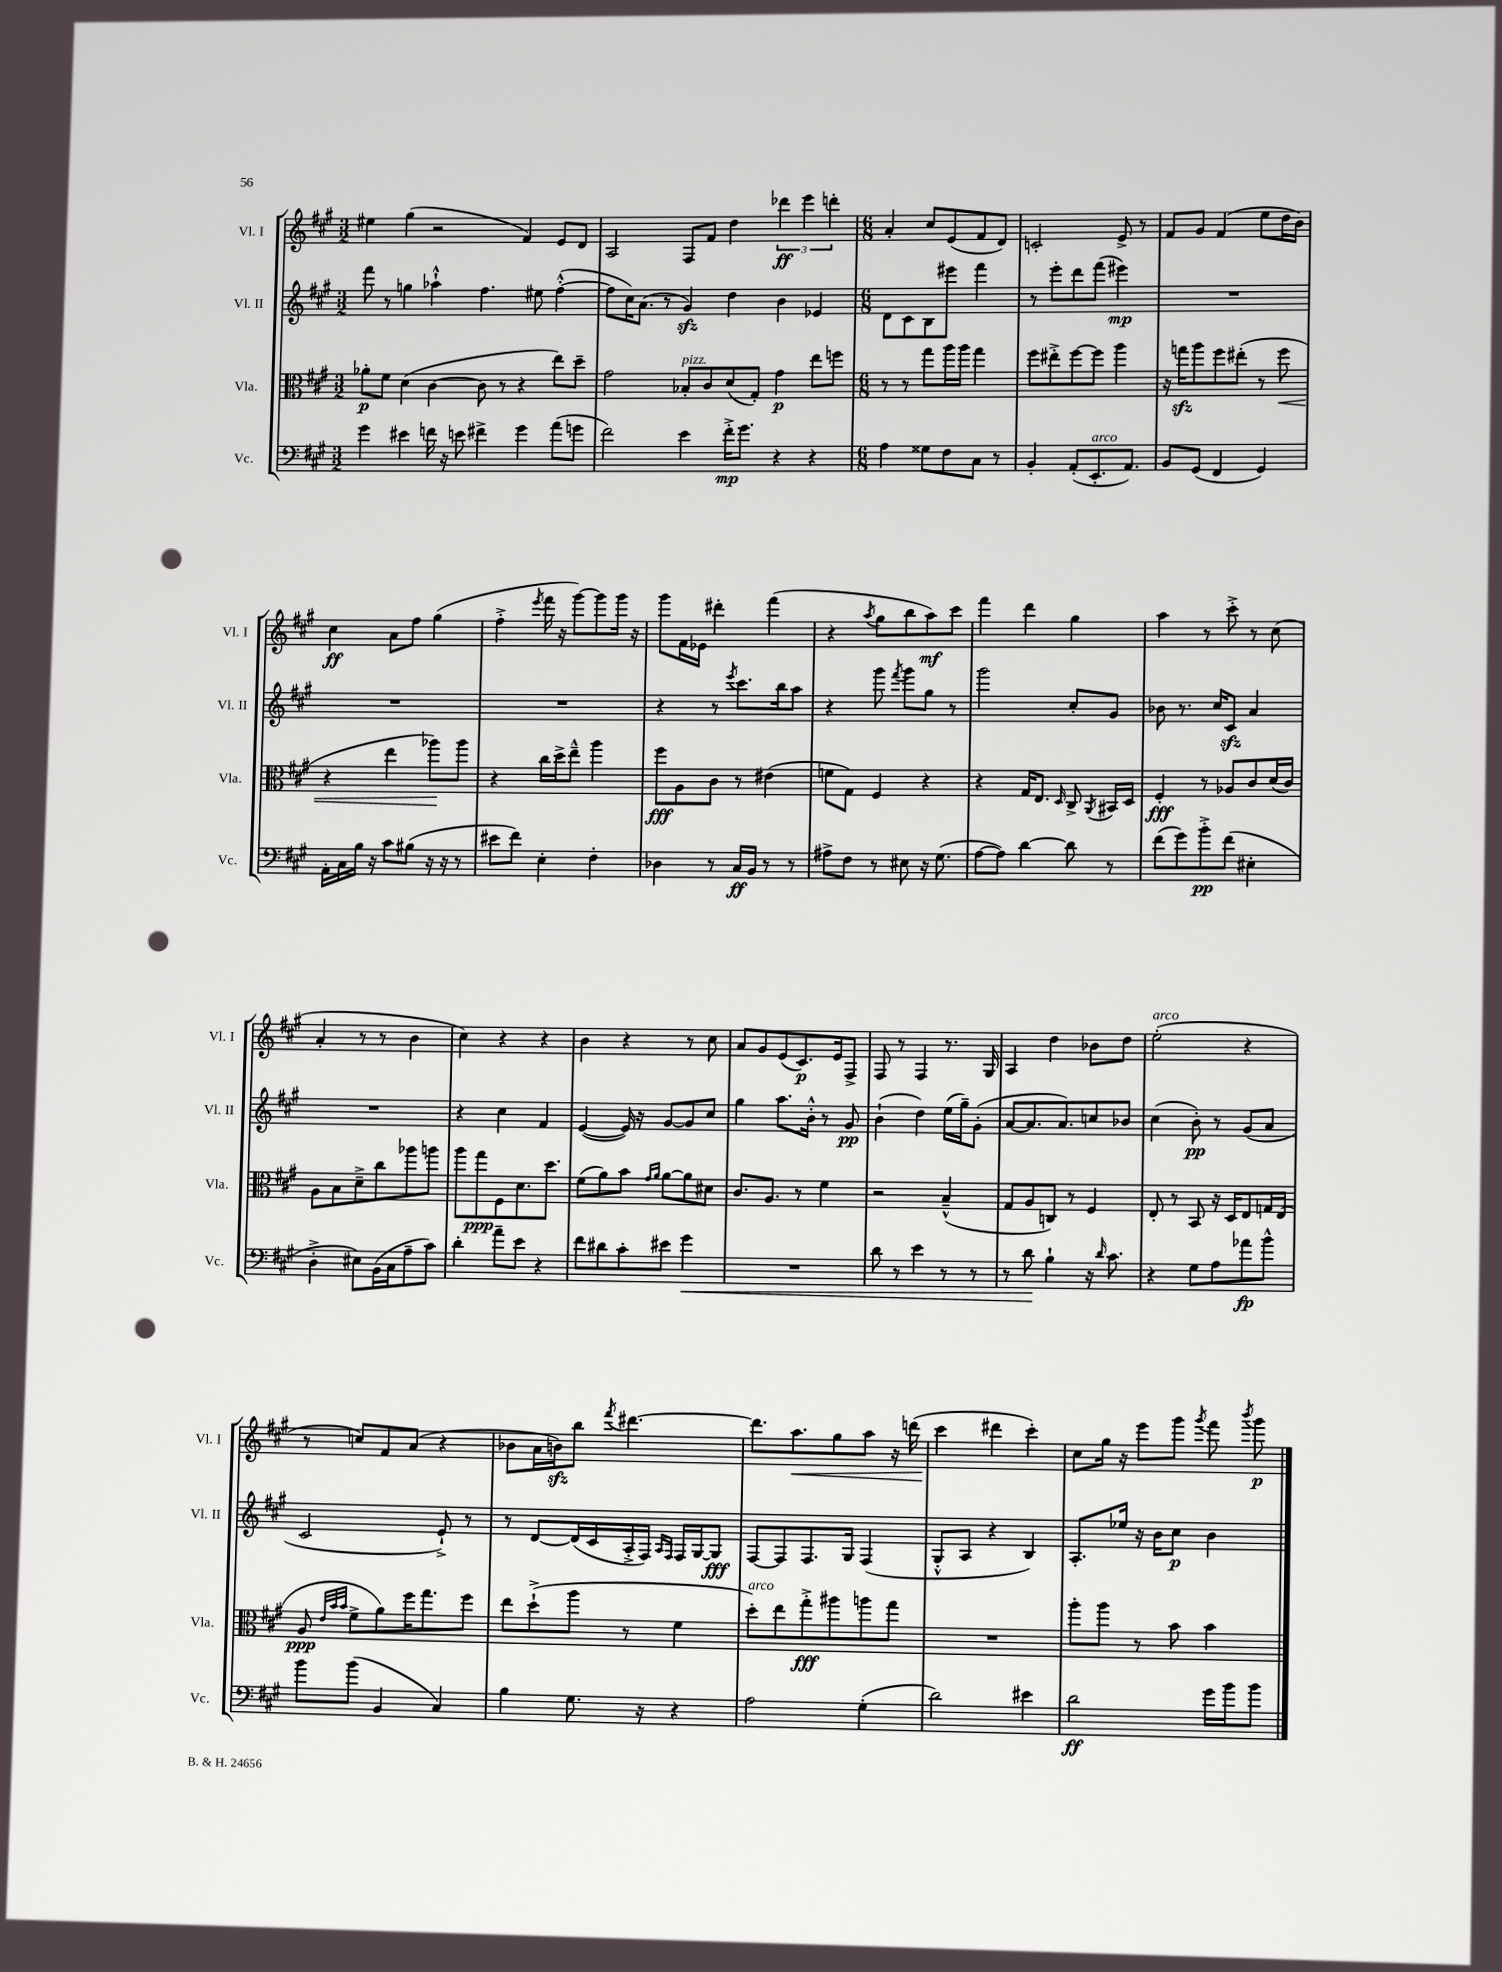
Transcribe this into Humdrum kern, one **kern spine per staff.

**kern	**dynam	**kern	**dynam	**kern	**dynam	**kern	**dynam
*part4	*part4	*part3	*part3	*part2	*part2	*part1	*part1
*staff4	*staff4	*staff3	*staff3	*staff2	*staff2	*staff1	*staff1
*I"Vc.	*	*I"Vla.	*	*I"Vl. II	*	*I"Vl. I	*
*I'Vc.	*	*I'Vla.	*	*I'Vl. II	*	*I'Vl. I	*
*clefF4	*	*clefC3	*	*clefG2	*	*clefG2	*
*k[f#c#g#]	*	*k[f#c#g#]	*	*k[f#c#g#]	*	*k[f#c#g#]	*
*M3/2	*	*M3/2	*	*M3/2	*	*M3/2	*
=111	=111	=111	=111	=111	=111	=111	=111
4g#\	.	8a-X'\L	p	8fff#\	.	4ee#X\	.
.	.	8f#\J	.	8r	.	.	.
4e#X\	.	(4d\	.	4ggn\	.	(4gg#\	.
16fn\	.	[4c#\	.	4aa-X`^^\	.	2r	.
16r	.	.	.	.	.	.	.
8en\	.	.	.	.	.	.	.
4f#X^\	.	8c#\]	.	4.ff#\	.	.	.
.	.	8r	.	.	.	.	.
4g#\	.	4r	.	.	.	4f#/)	.
.	.	.	.	8ee#X\	.	.	.
(8a\L	.	8ee\L)	.	([4ff#'^^\	.	8e/L	.
8gn\J	.	8dd~\J	.	.	.	8d/J	.
=112	=112	=112	=112	=112	=112	=112	=112
2f#\)	.	2g#\	.	8ff#\L]	.	2A/	.
.	.	.	.	16cc#\K)	.	.	.
.	.	.	.	(8.a\J	.	.	.
.	.	.	.	8r	.	.	.
!	!	!LO:TX:a:i:t=pizz.	!	!	!	!	!
4e\	.	8B-X'/L	.	4g#zz/)	.	8F#/L	.
.	.	8c#/	.	.	.	8f#/J	.
16f#'^\KL	mp	(8d/	.	4dd\	.	4dd\	.
8.g#\J	.	.	.	.	.	.	.
.	.	8G#'/J)	.	.	.	.	.
4r	.	4g#\	p	4b\	.	6ddd-X\	ff
.	.	.	.	.	.	6eee\	.
4r	.	8ee\L	.	4e-X/	.	.	.
.	.	.	.	.	.	6dddn'\	.
.	.	8ffn\J	.	.	.	.	.
=113	=113	=113	=113	=113	=113	=113	=113
*M6/8	*	*M6/8	*	*M6/8	*	*M6/8	*
4A\	.	8r	.	8d\L	.	4a'/	.
.	.	8r	.	8c#\	.	.	.
8G##X\L	.	8gg#\L	.	8B\	.	8cc#/L	.
8F#\	.	16aa\L	.	8eee#X\J	.	(8e/	.
.	.	16aa\JJ	.	.	.	.	.
8C#\J	.	4gg#\	.	4fff#\	.	8f#/	.
8r	.	.	.	.	.	8d/J)	.
=114	=114	=114	=114	=114	=114	=114	=114
4BB'/	.	8ff#\L	.	8r	.	2cn'/	.
.	.	8ee#X'^\	.	8eee'\L	.	.	.
(8AA'/L	.	[8ff#\	.	8ddd\	.	.	.
!LO:TX:a:i:t=arco	!	!	!	!	!	!	!
8.EE'/	.	8ff#\J]	.	(8fff#\J	.	.	.
.	.	4aa\	.	4eee#X\)	mp	8e^/	.
8.AA/J)	.	.	.	.	.	.	.
.	.	.	.	.	.	8r	.
=115	=115	=115	=115	=115	=115	=115	=115
8BB/L	.	16r	.	2.r	.	8f#/L	.
.	.	16ggnzz\KL	.	.	.	.	.
(8GG#/J	.	8aa\	.	.	.	8g#/J	.
4FF#/	.	8ff#\	.	.	.	(4f#/	.
.	.	(8ee#X'\J	.	.	.	.	.
4GG#/)	.	8r	.	.	.	8ee\L	.
!	!	!	!LO:HP:b	!	!	!	!
.	.	8ff#\	<	.	.	16dd\L	.
.	.	.	.	.	.	16b\JJ)	.
!!LO:LB:g=z
=116	=116	=116	=116	=116	=116	=116	=116
16AA'\LL	.	4r	.	2.r	.	4cc#\	ff
16C#\	.	.	.	.	.	.	.
16B\JJ	.	.	.	.	.	.	.
16r	.	.	.	.	.	.	.
8c#\L	.	4ee\	.	.	.	8a\L	.
(8B#X\J	.	.	.	.	.	8ff#\J	.
16r	.	8aa-X\L)	.	.	.	(4gg#\	.
16r	.	.	.	.	.	.	.
8r	.	8aa-\J	[	.	.	.	.
=117	=117	=117	=117	=117	=117	=117	=117
8e#X\L	.	4r	.	2.r	.	4ff#'^\	.
8f#\J)	.	.	.	.	.	.	.
.	.	.	.	.	.	8qeee/	.
4E'\	.	16cc#\LL	.	.	.	16fff#\	.
.	.	16dd^\J	.	.	.	16r	.
.	.	8ee~^^\J	.	.	.	[8ggg#\L)	.
4F#'\	.	4aa\	.	.	.	8ggg#\]	.
.	.	.	.	.	.	16ggg#\Jk	.
.	.	.	.	.	.	16r	.
=118	=118	=118	=118	=118	=118	=118	=118
4D-X\	.	8ff#\L	fff	4r	.	8ggg#\L	.
.	.	8A\	.	.	.	16f#\L	.
.	.	.	.	.	.	16e-X\JJ	.
8r	.	8c#\J	.	8r	.	4ddd#X'\	.
.	.	.	.	8qeee/	.	.	.
16C#/LL	ff	8r	.	8.ccc#\L	.	.	.
16BB/JJ	.	.	.	.	.	.	.
8r	.	(4e#X\	.	.	.	(4fff#\	.
.	.	.	.	16bb\k	.	.	.
8r	.	.	.	8aa\J	.	.	.
=119	=119	=119	=119	=119	=119	=119	=119
8A#X^\L	.	8fn\L	.	4r	.	4r	.
8F#\J	.	8G#\J)	.	.	.	.	.
.	.	.	.	.	.	8qaa/	.
8r	.	4F#/	.	8ggg#\	.	8gg#\L	.
.	.	.	.	8qfff#/	.	.	.
8E#X\	.	.	.	8ggg#\L	.	8bb\	.
16r	.	4r	.	8gg#\J	.	8aa\)	mf
(8.G#\	.	.	.	.	.	.	.
.	.	.	.	8r	.	8ccc#\J	.
=120	=120	=120	=120	=120	=120	=120	=120
[8A\L	.	4r	.	2ggg#\	.	4fff#\	.
8A\J])	.	.	.	.	.	.	.
[4d\	.	16G#/KL	.	.	.	4ddd\	.
.	.	8.E/J	.	.	.	.	.
.	.	16qqD/	.	.	.	.	.
8d\]	.	8C#^/	.	8cc#'/L	.	4gg#\	.
.	.	8qAA/	.	.	.	.	.
8r	.	16BB#X/LL	.	8g#/J	.	.	.
.	.	16D/JJ	.	.	.	.	.
=121	=121	=121	=121	=121	=121	=121	=121
(8f#\L	.	4F#'/	fff	8b-X\	.	4aa\	.
8g#\)	.	.	.	8.r	.	.	.
8b'^\	pp	8r	.	.	.	8r	.
.	.	.	.	16cc#/KL	.	.	.
(8f#\J	.	8A-X/L	.	8c#zz/J	.	8ccc#'^\	.
4E#X'\	.	8c#/	.	4a/	.	8r	.
.	.	(16d/L	.	.	.	(8cc#\	.
.	.	16c#/JJ)	.	.	.	.	.
!!LO:LB:g=z
=122	=122	=122	=122	=122	=122	=122	=122
4D'^\	.	8A\L	.	2.r	.	4a'/	.
.	.	8B\	.	.	.	.	.
8E#X\L)	.	8d~^\	.	.	.	8r	.
(16BB\L	.	8cc#\	.	.	.	8r	.
16C#\J	.	.	.	.	.	.	.
8A~\	.	8aa-X\	.	.	.	4b\	.
8c#\J)	.	8aan\J	.	.	.	.	.
=123	=123	=123	=123	=123	=123	=123	=123
4d'\	.	8aa\L	.	4r	.	4cc#\)	.
.	.	8gg#\	ppp	.	.	.	.
8a~\L	.	8F#\	.	4cc#\	.	4r	.
8e\J	.	8.d\	.	.	.	.	.
4r	.	.	.	4f#/	.	4r	.
.	.	8.dd\J	.	.	.	.	.
=124	=124	=124	=124	=124	=124	=124	=124
8f#\L	.	(8f#\L	.	([4e/	.	4b\	.
8d#X\	.	8a\)	.	.	.	.	.
8c#'\	.	8b\J	.	16e/])	.	4r	.
.	.	.	.	16r	.	.	.
.	.	16qqg#/LL	.	.	.	.	.
.	.	16qqa/JJ	.	.	.	.	.
8e#X\J	.	[8a\L	.	[8g#/L	.	.	.
!	!LO:HP:b	!	!	!	!	!	!
4g#\	<	8a\]	.	8g#/]	.	8r	.
.	.	8d#X\J	.	8cc#/J	.	8cc#\	.
=125	=125	=125	=125	=125	=125	=125	=125
2.r	.	8.c#/L	.	4gg#\	.	8a/L	.
.	.	.	.	.	.	8g#/	.
.	.	8.A/J	.	.	.	.	.
.	.	.	.	8.aa\L	.	(8e/	.
.	.	8r	.	.	.	8.c#/)	p
.	.	.	.	16b'^^\Jk	.	.	.
.	.	4f#\	.	8r	.	.	.
.	.	.	.	.	.	16e/k	.
.	.	.	.	8g#/	pp	8F#^/J	.
=126	=126	=126	=126	=126	=126	=126	=126
8d\	.	2r	.	(4b`\	.	8F#/	.
8r	.	.	.	.	.	8r	.
4e\	.	.	.	4dd\)	.	4F#/	.
8r	.	(4B~^^/	.	(16ee\LL	.	8.r	.
.	.	.	.	16gg#~\J)	.	.	.
8r	.	.	.	(8g#'\J	.	.	.
.	.	.	.	.	.	16G#/	.
=127	=127	=127	=127	=127	=127	=127	=127
8r	.	8G#/L	.	[8a/L	.	4A/	.
8d\	.	8A/	.	8.a/]	.	.	.
4B`\	[	8Cn/J)	.	.	.	4dd\	.
.	.	.	.	8.a/)	.	.	.
.	.	8r	.	.	.	.	.
16r	.	4F#/	.	8ccn/	.	8b-X\L	.
16qqd/	.	.	.	.	.	.	.
8.c#\	.	.	.	.	.	.	.
.	.	.	.	8b-X/J	.	8dd\J	.
=128	=128	=128	=128	=128	=128	=128	=128
!	!	!	!	!	!	!LO:TX:a:i:t=arco	!
4r	.	8E'/	.	(4cc#\	.	(2ee'\	.
.	.	8r	.	.	.	.	.
8G#\L	.	8BB/	.	8b'\)	pp	.	.
8A\	.	16r	.	8r	.	.	.
.	.	16D/KL	.	.	.	.	.
8a-X\	fp	8E/	.	(8g#/L	.	4r	.
8b^^\J	.	16Gn/L	.	8a/J	.	.	.
.	.	(16E/JJ	.	.	.	.	.
!!LO:LB:g=z
=129	=129	=129	=129	=129	=129	=129	=129
8b\L	.	8A/	ppp	2c#/	.	8r	.
.	.	32qqe/LLL	.	.	.	.	.
.	.	32qqb/	.	.	.	.	.
.	.	32qqb/JJJ	.	.	.	.	.
(8b\J	.	8f#^\L	.	.	.	8ccn/L)	.
4BB/	.	8a\)	.	.	.	8f#/	.
.	.	16ff#\K	.	.	.	(8a/J	.
.	.	8.gg#\	.	.	.	.	.
4C#/)	.	.	.	8e`^/)	.	4r	.
.	.	8ff#\J	.	8r	.	.	.
=130	=130	=130	=130	=130	=130	=130	=130
4B\	.	8ee\L	.	8r	.	8b-X\L	.
.	.	(8dd`^\	.	[8d/L	.	16a\L	.
.	.	.	.	.	.	16bnzz\J)	.
8.G#\	.	8aa\J	.	(16d/L]	.	8bb\J	.
.	.	.	.	16c#/	.	.	.
.	.	.	.	.	.	8qfff#/	.
.	.	8r	.	16A'^/	.	[4.ddd#X\	.
16r	.	.	.	16F#/JJ)	.	.	.
.	.	.	.	16qqA/LL	.	.	.
.	.	.	.	16qqF#/JJ	.	.	.
4r	.	4f#\	.	16F#/LL	.	.	.
.	.	.	.	[16G#/J	.	.	.
.	.	.	.	8G#/J]	fff	.	.
=131	=131	=131	=131	=131	=131	=131	=131
!	!	!LO:TX:a:i:t=arco	!	!	!	!	!
2A\	.	8dd'\L)	.	[8F#/L	.	8.ddd#\L]	.
.	.	8ee\	.	8F#/]	.	.	.
!	!	!	!	!	!	!	!LO:HP:b
.	.	.	.	.	.	8.aa\	<
.	.	8gg#'^\	fff	8.F#/	.	.	.
.	.	8aa#X\	.	.	.	8gg#\	.
.	.	.	.	16G#/Jk	.	.	.
(4G#'\	.	8aan\	.	(4F#/	.	8aa\J	.
.	.	8gg#\J	.	.	.	16r	.
.	.	.	.	.	.	(16dddn\	.
=132	=132	=132	=132	=132	=132	=132	=132
2d\)	.	2.r	.	8G#'^^/L	.	4ccc#\	.
.	.	.	.	8A/J	.	.	.
.	.	.	.	4r	.	4ddd#X\	[
4e#X\	.	.	.	4B/)	.	4ccc#'\)	.
=133	=133	=133	=133	=133	=133	=133	=133
2d\	ff	8aa'\L	.	8.A'/L	.	8cc#\L	.
.	.	8aa\J	.	.	.	16gg#\Jk	.
.	.	.	.	16ee-X/Jk	.	16r	.
.	.	8r	.	16r	.	8eee\L	.
.	.	.	.	16b\KL	.	.	.
.	.	8b\	.	8cc#\J	p	8ggg#\J	.
.	.	.	.	.	.	8qggg#/	.
16g#\LL	.	4b\	.	4b\	.	8fff#\	.
16b\J	.	.	.	.	.	.	.
.	.	.	.	.	.	8qbbb/	.
8b\J	.	.	.	.	.	8ggg#\	p
==	==	==	==	==	==	==	==
*-	*-	*-	*-	*-	*-	*-	*-
